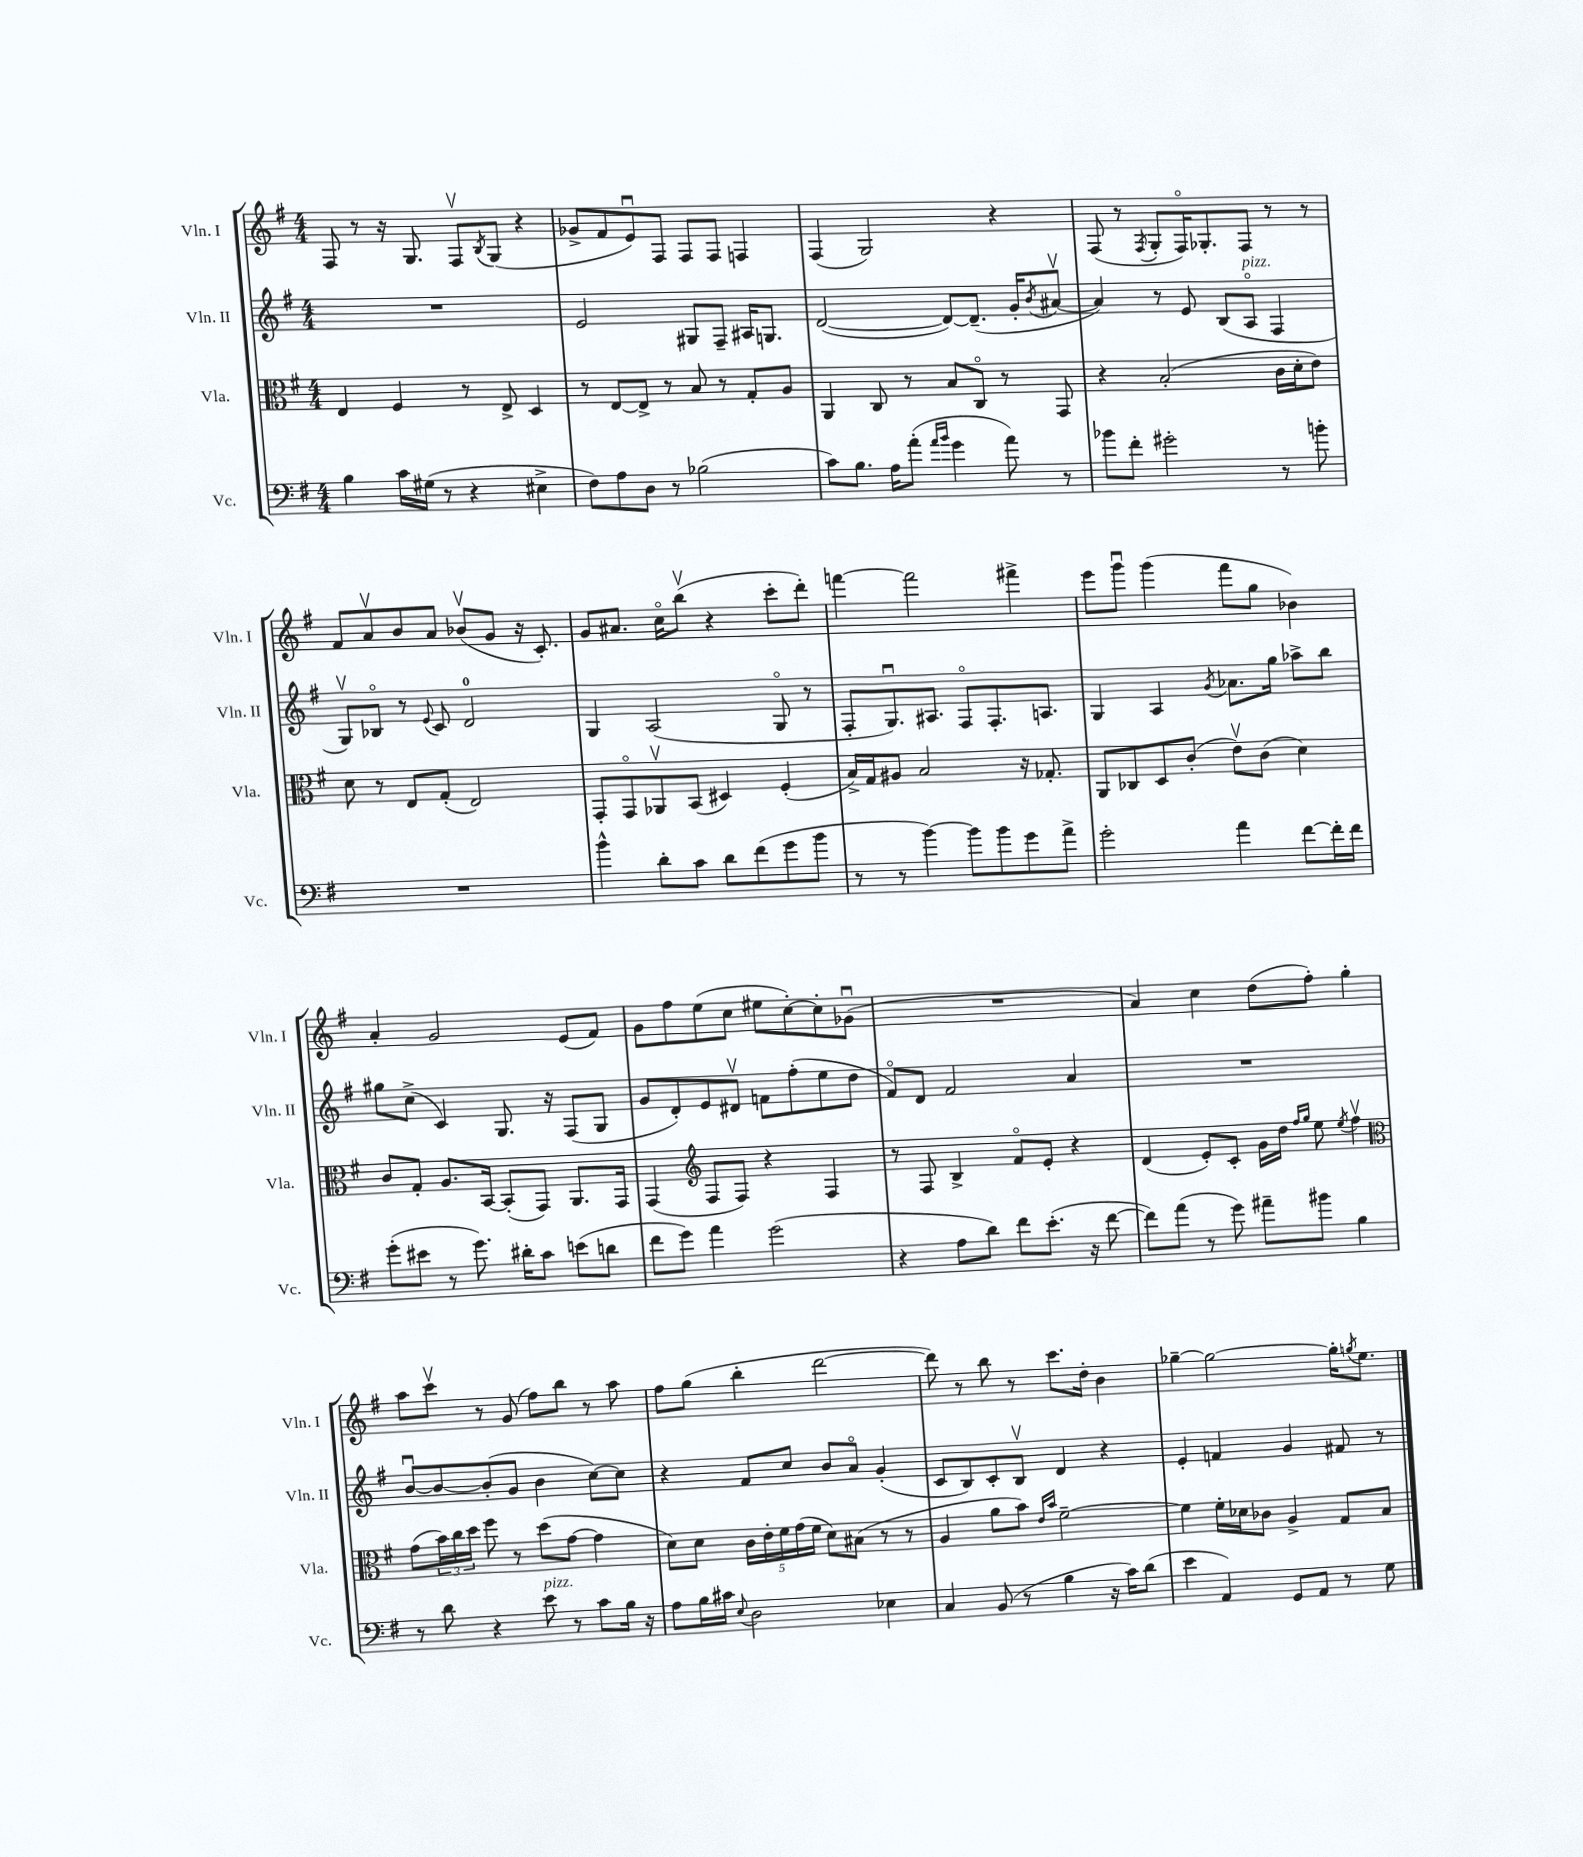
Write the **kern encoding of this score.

**kern	**kern	**kern	**kern
*part4	*part3	*part2	*part1
*staff4	*staff3	*staff2	*staff1
*I"Vc.	*I"Vla.	*I"Vln. II	*I"Vln. I
*I'Vc.	*I'Vla.	*I'Vln. II	*I'Vln. I
*clefF4	*clefC3	*clefG2	*clefG2
*k[f#]	*k[f#]	*k[f#]	*k[f#]
*M4/4	*M4/4	*M4/4	*M4/4
=4	=4	=4	=4
4B\	4E/	1r	8F#/
.	.	.	8r
16c\LL	4F#/	.	16r
(16G#X\JJ	.	.	8.G/
8r	.	.	.
4r	8r	.	8F#v/L
.	.	.	8qB/
.	8E^/	.	(8G/J
4E#X^\	4D/	.	4r
=5	=5	=5	=5
8F#\L)	8r	2e/	8g-X^/L
8A\	[8E/L	.	8f#/
8D\J	8E^/J]	.	8eu/)
8r	8r	.	8F#/J
(2B-X\	8B/	8G#X/L	8F#/L
.	8r	8F#~/J	8F#/J
.	8G'/L	16A#X/KL	4Fn/
.	.	8.Gn/J	.
.	8A/J	.	.
=6	=6	=6	=6
8c\L)	4AA/	([2d/	(4F#/
8.B\J	.	.	.
.	8C/	.	2G/)
16A\KL	.	.	.
(8a'\J	8r	.	.
16qqa/LL	.	.	.
16qqb/JJ	.	.	.
4g\	8B/L	8d/L_)	.
.	8C/J	(8.d~/J]	.
8a\)	8r	.	4r
.	.	16g'/KL	.
.	.	8qb/	.
8r	8GG/	[8a#Xv/J	.
=7	=7	=7	=7
8b-X\L	4r	4a#/])	(8F#/
8f#'\J	.	.	8r
.	.	.	8qF#/
2g#X'\	(2B'/	8r	8G'/L
.	.	8e/	16F#/K)
.	.	.	8.G-X'/
.	.	(8B/L	.
!	!	!LO:TX:a:i:t=pizz.	!
.	.	8A/J	8F#/J
8r	16c\LL	4F#/	8r
.	16d'\J	.	.
8bn'\	8e\J)	.	8r
!!LO:LB:g=z
=8	=8	=8	=8
1r	8d\	8Gv/L)	8f#/L
.	8r	8B-X/J	8av/
.	8E/L	8r	8b/
.	.	8qqe/	.
.	(8G'/J	8c/	8a/J
.	2E/)	2d/	(8b-Xv/L
.	.	.	8g/J
.	.	.	16r
.	.	.	8.c'/)
=9	=9	=9	=9
4b^^\	8GG'/L	4G/	8g/L
.	8GG/	.	8.a#X/J
8d'\L	8AA-Xv/	(2A/	.
.	.	.	16cc\KL
8c\J	(8BB/J	.	(8bbv\J
8d\L	4D#X/)	.	4r
(8f#\	.	.	.
8g\	(4F#'/	8G/	8ccc'\L
8b\J	.	8r	8ddd'\J)
=10	=10	=10	=10
8r	16B^/LL)	8F#'/L	[4fffn\
.	16G/J	.	.
8r	8A#X/J	8.Gu/)	.
[4b\)	2B/	.	2fff\]
.	.	8.A#X/J	.
8b\L]	.	8F#/L	.
8b\	.	8.F#'/	.
8g\	16r	.	4fff#X^\
.	8.G-X'/	8.An/J	.
8a^\J	.	.	.
=11	=11	=11	=11
2g'\	8AA/L	4G/	8eee\L
.	8C-X/	.	8gggu\J
.	8D/	4A/	(4ggg\
.	(8c'/J	.	.
.	.	8qg/	.
4a\	8ev\L)	8.a-X\L	8fff#\L
.	(8c\J	.	8gg\J
.	.	16gg\Jk	.
[8f#\L	4d\)	8aa-X^\L	4b-X\)
16f#'\L]	.	8bb\J	.
16f#\JJ	.	.	.
!!LO:LB:g=z
=12	=12	=12	=12
(8g'\L	8c/L	8gg#X\L	4a'/
8e#X\J	8G'/J	(8cc^\J	.
8r	8.A/L	4c/)	2g/
8.g\)	.	.	.
.	[16BB/Jk	.	.
.	(8BB'/L]	8.G/	.
16d#X'\KL	.	.	.
8c\J	8GG/J)	.	.
.	.	16r	.
(8en\L	8.AA/L	(8F#/L	(8e/L
8dn\J	.	8G/J	8f#/J)
.	16GG/Jk	.	.
=13	=13	=13	=13
8f#\L	(4GG/	8g/L	8g\L
8g\J)	.	8d'/)	8ff#\
*	*clefG2	*	*
4a\	8F#/L	8e/	(8ee\
.	8F#/J)	8d#Xv/J	8cc\J
(2g\	4r	8fn\L	8ee#X\L
.	.	(8ff#'\	[8cc'\)
.	4F#/	8ee\	8cc'\]
.	.	8dd\J	(8g-Xu\J
=14	=14	=14	=14
4r	8r	8f#/L)	1r
.	8F#/	8d/J	.
8A\L	4B^/	2f#/	.
8d\J)	.	.	.
8f#\L	8f#/L	.	.
(8.e'\J	8e'/J	.	.
.	4r	4a/	.
16r	.	.	.
[8f#\	.	.	.
=15	=15	=15	=15
8f#\L])	(4d/	1r	4a/)
(8a\J	.	.	.
8r	8e'/L)	.	4cc\
8g\)	8c'/J	.	.
8a#X~\L	16g\LL	.	(8dd\L
.	16dd\JJ	.	.
.	16qqff#/LL	.	.
.	16qqgg/JJ	.	.
8b#X\J	8ee\	.	8ff#'\J)
.	8qee/	.	.
4B\	4ff#v\	.	4gg'\
!!LO:LB:g=z
=16	=16	=16	=16
*	*clefC3	*	*
8r	(8g\L	[8bu/L	8aa\L
8d\	24b\L)	8b/_	8cccv\J
.	24cc\	.	.
.	24dd\JJ	.	.
4r	8ff#\	(8b'/]	8r
.	8r	8g/J	(8g/
!LO:TX:a:i:t=pizz.	!	!	!
8e\	(8dd\L	4b\	8ff#\L)
8r	[8g\J	.	8bb\J
8c\L	4g\]	[8cc\L)	8r
16B\Jk	.	8cc\J]	8aa\
16r	.	.	.
=17	=17	=17	=17
8A\L	8d\L)	4r	8ff#\L
16B\L	8d\J	.	(8gg\J
16c#X\JJ	.	.	.
8qqE/	.	.	.
2D\	20c\LL	8f#/L	4bb'\
.	20e'\	.	.
.	20f#\	.	.
.	.	8cc/J	.
.	(20g\	.	.
.	20f#\JJ	.	.
.	8d\L)	8b/L	[2ddd\
.	(8B#X\J	8a/J	.
4E-X\	8r	(4g'/	.
.	8r	.	.
=18	=18	=18	=18
4C/	4A/	8c/L	8ddd\])
.	.	8B/)	8r
(8BB/	8a\L	8c'/	8bb\
8r	8b\J)	8Bv/J	8r
.	16qqe/LL	.	.
.	16qqb/JJ	.	.
4B\	[2f#~\	4d/	8.ccc\L
.	.	.	16dd'\Jk
16r	.	4r	4b\
16c\KL)	.	.	.
(8d\J	.	.	.
=19	=19	=19	=19
4e\	4f#\]	4e'/	[4gg-X~\
4AA/)	16f#'\LL	4fn/	2gg-\_
.	16d-X\J	.	.
.	8c-X\J	.	.
8GG/L	4A^/	4g/	.
8AA/J	.	.	.
8r	8G/L	8f#X/	16gg-'\KL]
.	.	.	8qggn/
.	.	.	8.ee\J
8G\	8B/J	8r	.
==	==	==	==
*-	*-	*-	*-
